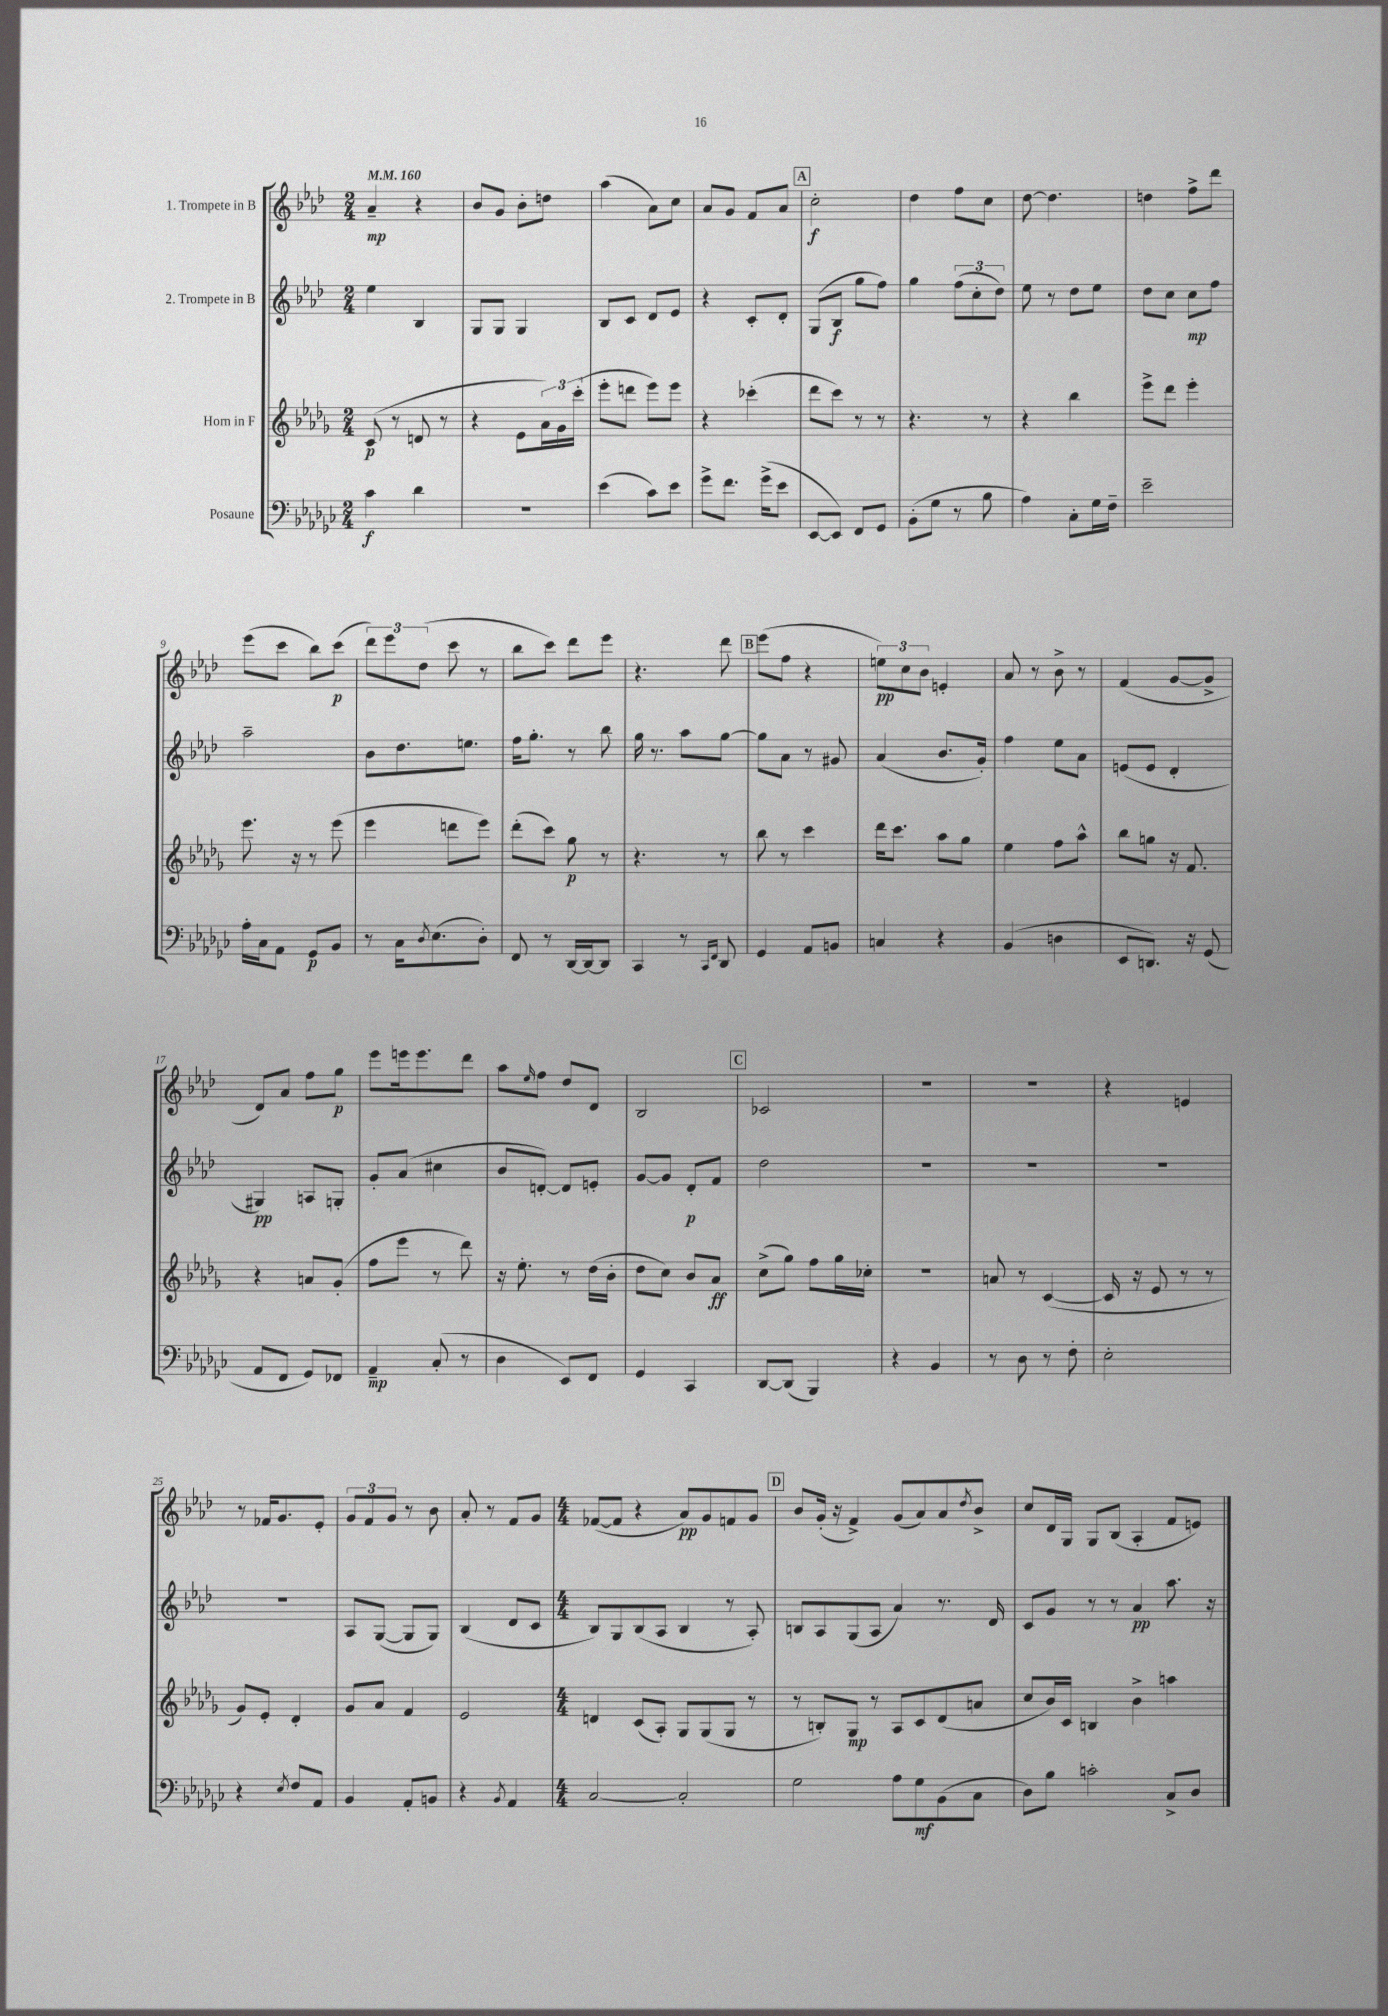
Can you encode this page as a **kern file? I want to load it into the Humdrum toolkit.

**kern	**dynam	**kern	**dynam	**kern	**dynam	**kern	**dynam
*part4	*part4	*part3	*part3	*part2	*part2	*part1	*part1
*staff4	*staff4	*staff3	*staff3	*staff2	*staff2	*staff1	*staff1
*I"Posaune	*	*I"Horn in F	*	*I"2. Trompete in B	*	*I"1. Trompete in B	*
*clefF4	*	*clefG2	*	*clefG2	*	*clefG2	*
*k[b-e-a-d-g-c-]	*	*k[b-e-a-d-g-]	*	*k[b-e-a-d-]	*	*k[b-e-a-d-]	*
*M2/4	*	*M2/4	*	*M2/4	*	*M2/4	*
*MM160	*	*MM160	*	*MM160	*	*MM160	*
=1	=1	=1	=1	=1	=1	=1	=1
4c-\	f	(8c/	p	4ee-\	.	4a-~/	mp
.	.	8r	.	.	.	.	.
4d-\	.	8dn/	.	4B-/	.	4r	.
.	.	8r	.	.	.	.	.
=2	=2	=2	=2	=2	=2	=2	=2
2r	.	4r	.	8G/L	.	8b-/L	.
.	.	.	.	8G/J	.	8g/J	.
.	.	8e-\L	.	4G/	.	8b-'\L	.
.	.	24a-\L)	.	.	.	8ddn\J	.
.	.	24g-\	.	.	.	.	.
.	.	(24ccc'\JJ	.	.	.	.	.
=3	=3	=3	=3	=3	=3	=3	=3
(4e-\	.	8eee-'\L	.	8B-/L	.	(4aa-\	.
.	.	8dddn\J	.	8c/J	.	.	.
8c-\L)	.	8eee-\L)	.	8d-/L	.	8a-\L)	.
8e-\J	.	8eee-\J	.	8e-/J	.	8cc\J	.
=4	=4	=4	=4	=4	=4	=4	=4
8g-^\L	.	4r	.	4r	.	8a-/L	.
8.f\J	.	.	.	.	.	8g/J	.
.	.	(4ccc-X'\	.	8c'/L	.	8f/L	.
(16g-^\KL	.	.	.	.	.	.	.
8e-\J	.	.	.	8d-'/J	.	8a-/J	.
!!LO:REH:place=s1:t=A
=5	=5	=5	=5	=5	=5	=5	=5
[8EE-/L	.	8ddd-\L	.	(8G/L	.	2cc'\	f
8EE-/J])	.	8ccc\J)	.	8B-/J	f	.	.
8FF/L	.	8r	.	8gg\L	.	.	.
8GG-/J	.	8r	.	8ff\J)	.	.	.
=6	=6	=6	=6	=6	=6	=6	=6
(8BB-'\L	.	4.r	.	4gg\	.	4dd-\	.
8G-\J	.	.	.	.	.	.	.
8r	.	.	.	(12ff\L	.	8ff\L	.
.	.	.	.	12cc'\	.	.	.
8B-\	.	8r	.	.	.	8cc\J	.
.	.	.	.	12dd-\J)	.	.	.
=7	=7	=7	=7	=7	=7	=7	=7
4A-\)	.	4r	.	8ee-\	.	[8dd-\	.
.	.	.	.	8r	.	4.dd-\]	.
8C-'\L	.	4bb-\	.	8dd-\L	.	.	.
16G-\L	.	.	.	8ee-\J	.	.	.
16F~\JJ	.	.	.	.	.	.	.
=8	=8	=8	=8	=8	=8	=8	=8
2e-~\	.	8eee-^\L	.	8dd-\L	.	4ddn\	.
.	.	8ddd-\J	.	8cc\J	.	.	.
.	.	4eee-'\	.	8cc\L	mp	8ff^\L	.
.	.	.	.	8ff\J	.	8ddd-\J	.
!!LO:LB:g=z
=9	=9	=9	=9	=9	=9	=9	=9
16A-'\LL	.	8.eee-\	.	2aa-~\	.	(8eee-\L	.
16C-\J	.	.	.	.	.	.	.
8AA-\J	.	.	.	.	.	8ccc\J	.
.	.	16r	.	.	.	.	.
8GG-/L	p	8r	.	.	.	8bb-\L)	.
8BB-/J	.	(8eee-\	.	.	.	(8ccc\J	p
=10	=10	=10	=10	=10	=10	=10	=10
8r	.	4eee-\	.	8b-\L	.	12ddd-\L)	.
.	.	.	.	.	.	12eee-\	.
16C-\KL	.	.	.	8.dd-\	.	.	.
.	.	.	.	.	.	(12dd-\J	.
8qD-/	.	.	.	.	.	.	.
(8.E-\	.	.	.	.	.	.	.
.	.	8dddn\L	.	.	.	8ccc\	.
.	.	.	.	8.een\J	.	.	.
8D-'\J)	.	8eee-\J)	.	.	.	8r	.
=11	=11	=11	=11	=11	=11	=11	=11
8FF/	.	(8ddd-'\L	.	16ff\KL	.	8bb-\L	.
.	.	.	.	8.gg'\J	.	.	.
8r	.	8ccc\J)	.	.	.	8ccc\J)	.
[16DD-/LL	.	8gg-\	p	8r	.	8ddd-\L	.
16DD-/J_	.	.	.	.	.	.	.
8DD-/J]	.	8r	.	8bb-\	.	8eee-\J	.
=12	=12	=12	=12	=12	=12	=12	=12
4CC-/	.	4.r	.	16gg\	.	4.r	.
.	.	.	.	8.r	.	.	.
8r	.	.	.	8aa-\L	.	.	.
16qqCC-/LL	.	.	.	.	.	.	.
16qqFF/JJ	.	.	.	.	.	.	.
8DD-/	.	8r	.	[8gg\J	.	8ddd-\	.
!!LO:REH:place=s1:t=B
=13	=13	=13	=13	=13	=13	=13	=13
4GG-/	.	8bb-\	.	8gg\L]	.	(8eee-\L	.
.	.	8r	.	8a-\J	.	8ff\J	.
8AA-/L	.	4ccc\	.	8r	.	4r	.
8BBn/J	.	.	.	8g#X/	.	.	.
=14	=14	=14	=14	=14	=14	=14	=14
4Cn/	.	16ddd-\KL	.	(4a-/	.	12een\L)	pp
.	.	8.ccc\J	.	.	.	.	.
.	.	.	.	.	.	12cc\	.
.	.	.	.	.	.	12b-\J	.
4r	.	8aa-\L	.	8.b-/L	.	4en'/	.
.	.	8gg-\J	.	.	.	.	.
.	.	.	.	16g'/Jk)	.	.	.
=15	=15	=15	=15	=15	=15	=15	=15
(4BB-/	.	4ee-\	.	4ff\	.	8a-/	.
.	.	.	.	.	.	8r	.
4Dn\	.	8ff\L	.	8ee-\L	.	8b-^\	.
.	.	8aa-^^\J	.	8a-\J	.	8r	.
=16	=16	=16	=16	=16	=16	=16	=16
8EE-/L	.	8bb-\L	.	(8en/L	.	(4f/	.
8.DDn/J)	.	8ggn\J	.	8e/J	.	.	.
.	.	16r	.	4d-'/	.	[8g/L	.
16r	.	8.f/	.	.	.	.	.
(8GG-/	.	.	.	.	.	8g^/J]	.
!!LO:LB:g=z
=17	=17	=17	=17	=17	=17	=17	=17
8AA-/L	.	4r	.	4G#X/)	pp	8d-/L)	.
8FF/J	.	.	.	.	.	8a-/J	.
8GG-/L)	.	8an/L	.	8An/L	.	8ff\L	.
8FF-X/J	.	(8g-'/J	.	8Gn'/J	.	8gg\J	p
=18	=18	=18	=18	=18	=18	=18	=18
4AA-~/	mp	8ff\L	.	8g'/L	.	8eee-\L	.
.	.	8eee-\J	.	(8a-/J	.	16eeen\k	.
.	.	.	.	.	.	8.eee\	.
(8C-'/	.	8r	.	4cc#X\	.	.	.
8r	.	8ddd-\)	.	.	.	8ddd-\J	.
=19	=19	=19	=19	=19	=19	=19	=19
4D-\	.	16r	.	8b-/L	.	8aa-\L	.
.	.	8.ee-'\	.	.	.	.	.
.	.	.	.	.	.	16qqee-/	.
.	.	.	.	[8dn'/J)	.	8ff\J	.
8EE-/L)	.	8r	.	8d/L]	.	8dd-/L	.
8FF/J	.	(16dd-\LL	.	8en'/J	.	8d-/J	.
.	.	16b-'\JJ	.	.	.	.	.
=20	=20	=20	=20	=20	=20	=20	=20
4GG-/	.	8dd-\L	.	[8g/L	.	2B-/	.
.	.	8cc\J)	.	8g/J]	.	.	.
4CC-/	.	8b-/L	.	8d-'/L	p	.	.
.	.	8a-/J	ff	8f/J	.	.	.
!!LO:REH:place=s1:t=C
=21	=21	=21	=21	=21	=21	=21	=21
[8DD-/L	.	(8cc^\L	.	2dd-\	.	2c-X/	.
(8DD-/J]	.	8gg-\J)	.	.	.	.	.
4BBB-/)	.	8ff\L	.	.	.	.	.
.	.	16gg-\L	.	.	.	.	.
.	.	16cc-X'\JJ	.	.	.	.	.
=22	=22	=22	=22	=22	=22	=22	=22
4r	.	2r	.	2r	.	2r	.
4BB-/	.	.	.	.	.	.	.
=23	=23	=23	=23	=23	=23	=23	=23
8r	.	8an/	.	2r	.	2r	.
8D-\	.	8r	.	.	.	.	.
8r	.	([4c/	.	.	.	.	.
8F'\	.	.	.	.	.	.	.
=24	=24	=24	=24	=24	=24	=24	=24
2E-'\	.	16c/]	.	2r	.	4r	.
.	.	16r	.	.	.	.	.
.	.	8e-/	.	.	.	.	.
.	.	8r	.	.	.	4en/	.
.	.	8r	.	.	.	.	.
!!LO:LB:g=z
=25	=25	=25	=25	=25	=25	=25	=25
4r	.	8g-/L)	.	2r	.	8r	.
.	.	8e-'/J	.	.	.	16f-X/KL	.
.	.	.	.	.	.	8.g/	.
8qE-/	.	.	.	.	.	.	.
8F/L	.	4d-'/	.	.	.	.	.
8AA-/J	.	.	.	.	.	8e-'/J	.
=26	=26	=26	=26	=26	=26	=26	=26
4BB-/	.	8g-/L	.	8A-/L	.	12g/L	.
.	.	.	.	.	.	12f/	.
.	.	8a-/J	.	([8G/J	.	.	.
.	.	.	.	.	.	12g/J	.
8AA-'/L	.	4f/	.	8G/L]	.	8r	.
8BBn/J	.	.	.	8G/J)	.	8b-\	.
=27	=27	=27	=27	=27	=27	=27	=27
4r	.	2e-/	.	(4B-/	.	8a-'/	.
.	.	.	.	.	.	8r	.
8qBB-/	.	.	.	.	.	.	.
4AA-/	.	.	.	8d-/L	.	8f/L	.
.	.	.	.	8c/J	.	8g/J	.
=28	=28	=28	=28	=28	=28	=28	=28
*M4/4	*	*M4/4	*	*M4/4	*	*M4/4	*
[2C-/	.	4dn/	.	8B-/L)	.	([8f-X/L	.
.	.	.	.	8G/	.	8f-/J]	.
.	.	(8c/L	.	(8B-/	.	4r	.
.	.	8A-'/J)	.	8A-/J	.	.	.
2C-'/]	.	8G-/L	.	4B-/	.	8a-/L)	pp
.	.	(8G-/	.	.	.	8g/	.
.	.	8G-/J	.	8r	.	8fn/	.
.	.	8r	.	8A-'/)	.	8g/J	.
!!LO:REH:place=s1:t=D
=29	=29	=29	=29	=29	=29	=29	=29
2G-\	.	8r	.	8Bn/L	.	8b-/L	.
.	.	8Bn'/L)	.	8A-/	.	(16g'/Jk	.
.	.	.	.	.	.	16r	.
.	.	8G-/J	mp	(8G/	.	4f^/)	.
.	.	8r	.	8A-/J	.	.	.
8A-\L	.	8A-/L	.	4a-/)	.	(8g/L	.
8G-\	mf	8c/	.	.	.	8a-/)	.
(8BB-\	.	(8d-/	.	8.r	.	8a-/	.
.	.	.	.	.	.	8qdd-/	.
8C-\J	.	8an/J	.	.	.	8b-^/J	.
.	.	.	.	16d-/	.	.	.
=30	=30	=30	=30	=30	=30	=30	=30
8D-\L)	.	8cc/L	.	8c/L	.	8cc/L	.
8B-\J	.	16b-/L)	.	8g/J	.	16d-/L	.
.	.	16c/JJ	.	.	.	16G/JJ	.
2cn'\	.	4Bn/	.	8r	.	8G/L	.
.	.	.	.	8r	.	(8B-/J	.
.	.	4b-^\	.	4a-/	pp	4A-'/	.
8C-^/L	.	4aan\	.	8.aa-\	.	8f/L	.
8D-/J	.	.	.	.	.	8en/J)	.
.	.	.	.	16r	.	.	.
==	==	==	==	==	==	==	==
*-	*-	*-	*-	*-	*-	*-	*-
